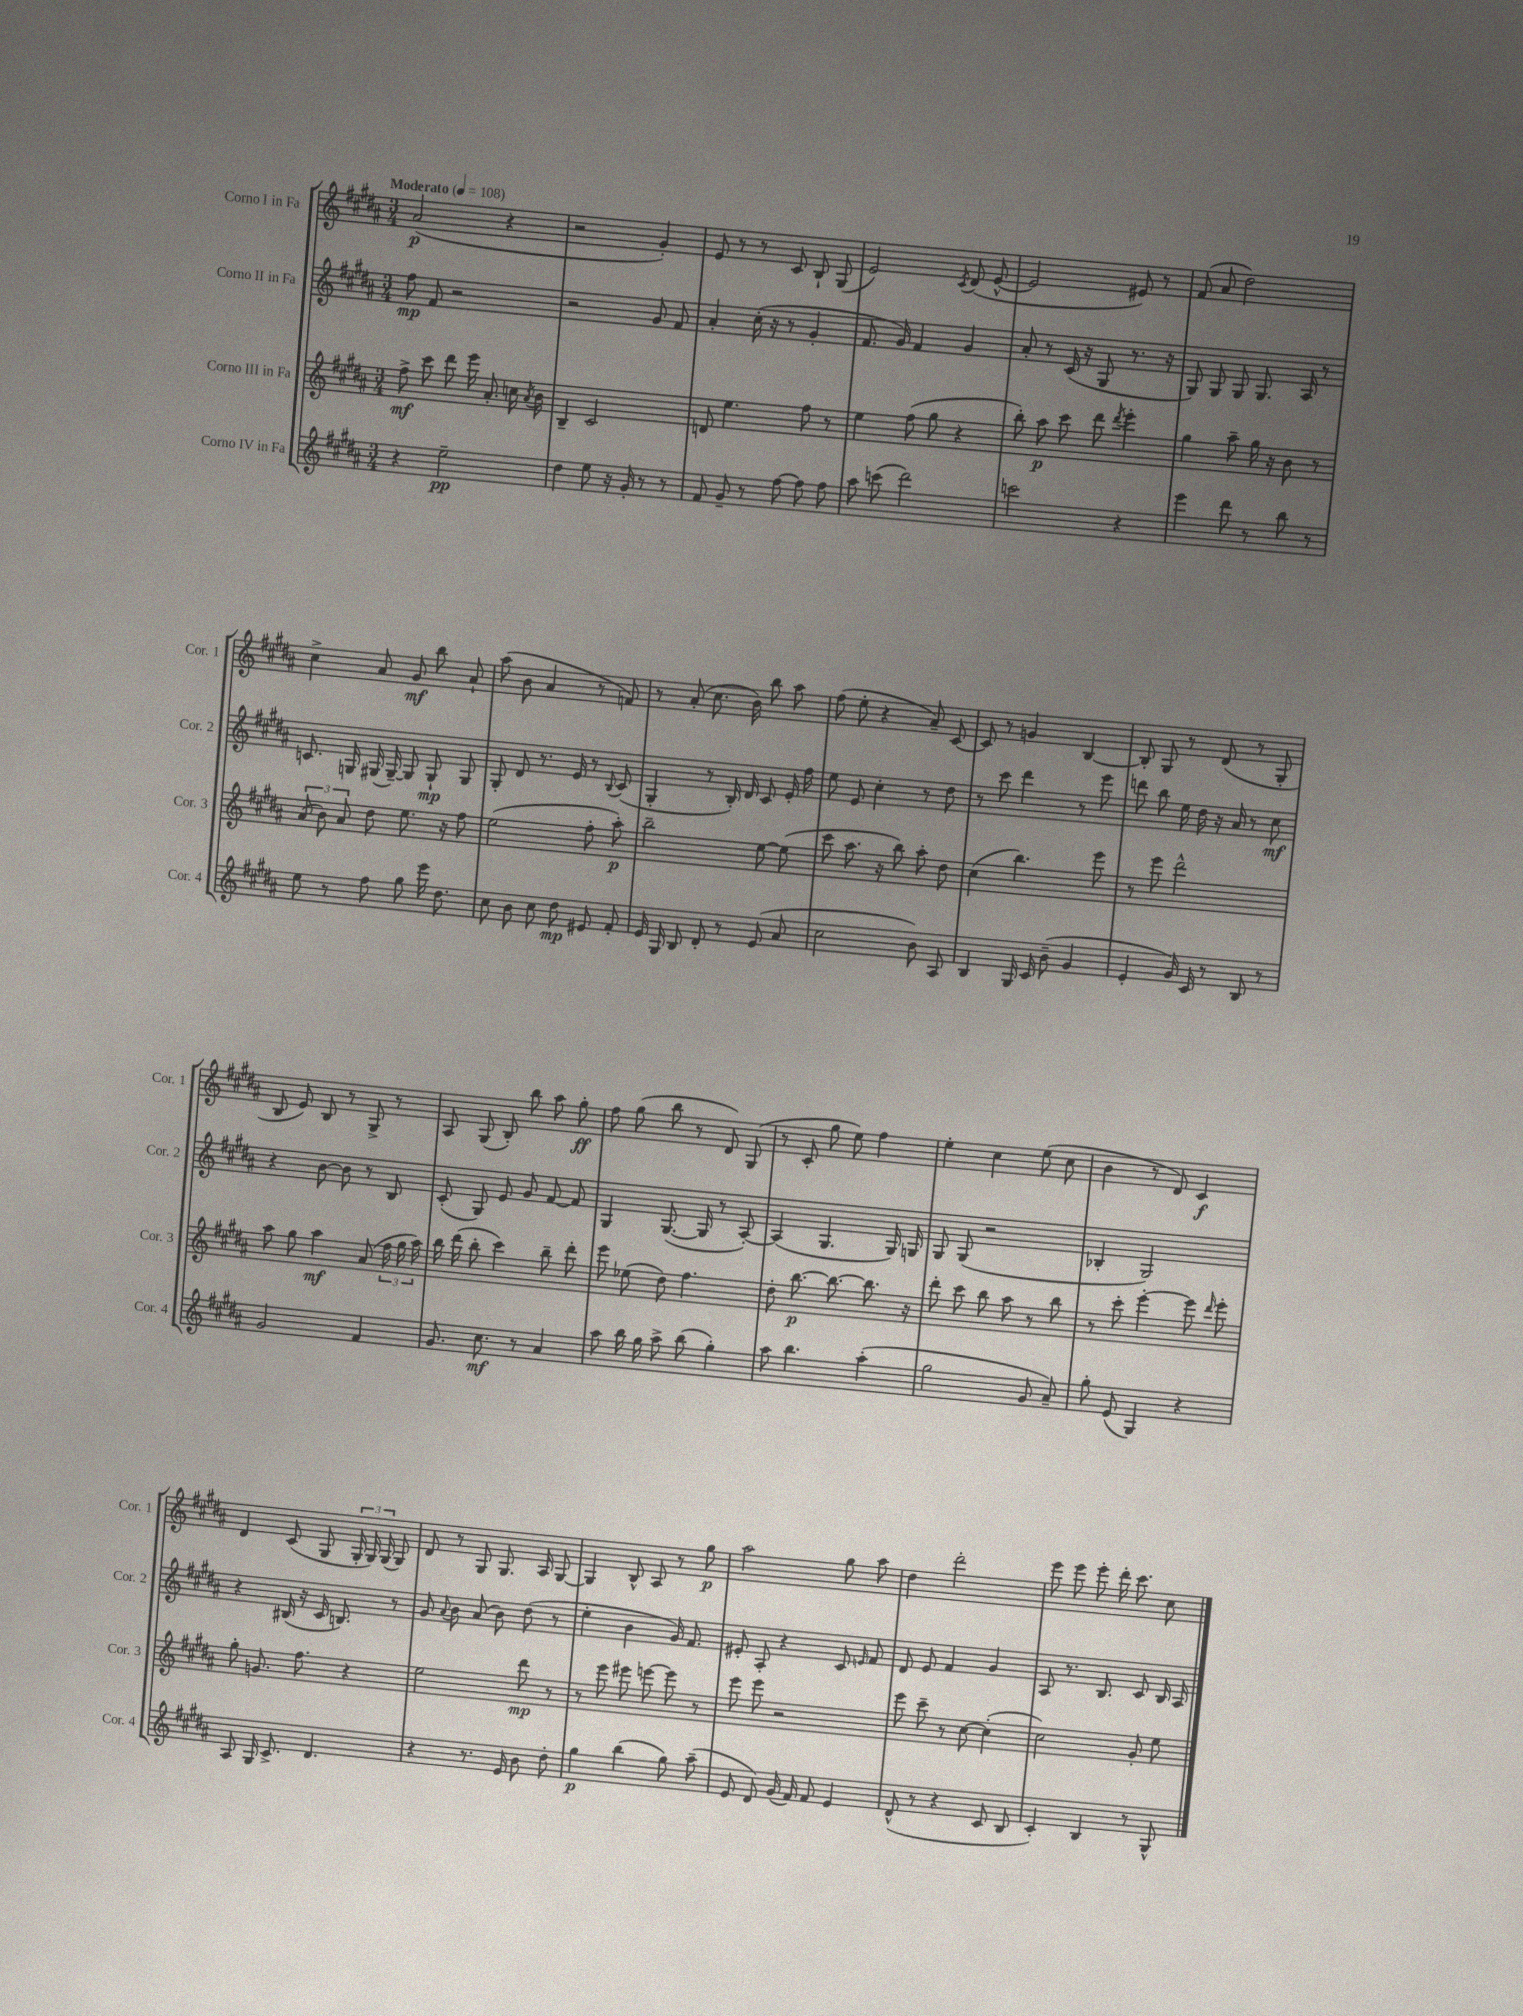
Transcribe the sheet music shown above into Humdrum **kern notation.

**kern	**kern	**kern	**kern
*staff4	*staff3	*staff2	*staff1
*clefG2	*clefG2	*clefG2	*clefG2
*k[f#c#g#d#a#]	*k[f#c#g#d#a#]	*k[f#c#g#d#a#]	*k[f#c#g#d#a#]
*M3/4	*M3/4	*M3/4	*M3/4
*MM108	*MM108	*MM108	*MM108
4r	8ff#^\	8ff#\	(2a#/
.	8ccc#\	8f#/	.
2ee~\	8ddd#\	2r	.
.	16eee\	.	.
.	8.a#'/	.	.
.	.	.	4r
.	16cc\	.	.
.	8qa#/	.	.
.	16b\	.	.
=	=	=	=
4dd#\	4B~/	2r	2r
8ee\	2c#/	.	.
16r	.	.	.
16g#'/	.	.	.
8r	.	8g#/	4g#'/)
8r	.	8f#/	.
=	=	=	=
8f#/	8d/	4a#'/	8e/
8g#~/	4.ee\	.	8r
8r	.	(16cc#'\	8r
.	.	16r	.
[8ff#\	.	8r	8c#/
8ff#\]	8ff#\	4g#'/	8B`/
8ff#\	8r	.	(8G#/
=	=	=	=
8aa#\	4ee\	8.f#/	2e/)
(8ccc\	.	.	.
.	.	16g#/)	.
2ddd#\)	(8ff#\	4f#/	.
.	8gg#\	.	.
.	.	.	8qc#/
.	4r	4g#/	(8d#/
.	.	.	[8e^^/
=	=	=	=
2ccc\	8bb'\)	8a#'/	2e/]
.	8aa#\	8r	.
.	8ccc#\	(16c#/	.
.	.	16r	.
.	8ddd#\	8G#/	.
.	8qddd#/	.	.
4r	4eee'\	8.r	8e#/)
.	.	.	8r
.	.	16r	.
=	=	=	=
4eee\	4gg#\	8G#/)	(8f#/
.	.	8G#/	8a#/
8ddd#\	8aa#~\	8G#/	2dd#\)
8r	16gg#\	8.G#/	.
.	16r	.	.
8bb\	8b\	.	.
.	.	16A#/	.
8r	8r	8r	.
=	=	=	=
8ee\	(12a#/	8.c/	4cc#^\
.	12b\)	.	.
8r	.	.	.
.	12a#/	.	.
.	.	16G/	.
8ff#\	8dd#\	(16G#/	8a#/
.	.	[16G#~/)	.
8gg#\	8.ee\	8G#/]	8g#/
16eee\	.	8G#`/	8bb\
8.dd#\	16r	.	.
.	8ff#\	8G#/	8a#`/
=	=	=	=
8cc#\	(2ee\	8G#'/	(8aa#\
8b\	.	8d#/	8b\
8cc#\	.	8.r	4a#/
8dd#\	.	.	.
.	.	16e/	.
8e#/	8ff#'\	8r	8r
.	.	8qqB/	.
8f#'/	8aa#'\)	(8c#/	8f/)
=	=	=	=
16e/	2bb~\	4G#'/	8r
16G#/	.	.	.
8B/	.	.	(8a#'/
8d#'/	.	8r	8.cc#\
8r	.	16B'/)	.
.	.	16d#/	16b\)
(8e/	[8ee\	8c#/	8bb\
8a#/	(8ee\]	16e'/	8aa#\
.	.	16ff#\	.
=	=	=	=
2cc#\	8ccc#\	8ee\	(8ff#\
.	8.aa#\	8e/	8ee'\
.	.	4cc#'\	4r
.	16r	.	.
.	8bb\)	.	.
8b\)	8aa#'\	8r	8a#~/)
8A#/	8dd#\	8dd#\	[8c#/
=	=	=	=
4B/	(4cc#\	8r	8c#/]
.	.	8ccc#\	8r
16G#/	4.bb\)	4ddd#\	4g/
16c#/	.	.	.
(8b~\	.	.	.
4g#/	.	8r	[4B/
.	8eee\	8eee\	.
=	=	=	=
4e'/	8r	8ddd\	8B'/]
.	8eee\	8bb\	8G#/
16g#/)	2ddd#^^\	16ee\	8r
16c#/	.	16dd#\	.
8r	.	16r	(8d#/
.	.	16a#/	.
8B/	.	8r	8r
8r	.	8cc#\	8G#'/
=	=	=	=
2g#/	8aa#\	4r	8B/
.	8gg#\	.	8e/)
.	4aa#\	[8b\	8B/
.	.	8b\]	8r
4f#/	(8a#/	8r	8G#^/
.	24ff#\	8B/	8r
.	24gg#\	.	.
.	24aa#\)	.	.
=	=	=	=
8.g#/	16bb\	(8c#'/	8A#/
.	(16ddd#\	.	.
.	8bb'\	8G#/)	(8G#/
8.cc#\	.	.	.
.	4ccc#\)	8e/	8B'/)
8r	.	8g#/	8bb\
4a#/	8bb~\	[8f#/	8aa#\
.	8ddd#'\	8f#/]	8gg#'\
=	=	=	=
8aa#\	8eee\	4G#/	8ff#\
16bb\	(8ee-\	.	(8gg#\
16gg#\	.	.	.
8aa#^\	8dd#\)	([8.G#/	8bb\
(8bb\	4.ff#\	.	8r
.	.	16G#/]	.
4gg#'\)	.	8r	8d#/)
.	.	[8A#'/)	(8G#/
=	=	=	=
8aa#\	8dd#'\	(4A#/]	8r
4.bb\	[8.bb\	.	8c#'/
.	.	4.G#/	8gg#\
.	8.bb\_	.	.
.	.	.	8ee\)
(4aa#'\	8.bb\]	.	4ff#\
.	.	16G#/)	.
.	16r	16G/	.
=	=	=	=
2gg#\	8ddd#'\	8G#/	4ee'\
.	8ccc#\	(8G#/	.
.	8bb\	2r	4cc#\
.	8aa#\	.	.
8g#/	8r	.	(8ee\
8a#~/)	8bb\	.	8cc#\
=	=	=	=
8gg#'\	8r	4B-'/	4b\
(8e/	8ccc#'\	.	.
4G#/)	[4eee'\	2G#/)	8r
.	.	.	8d#/)
4r	8eee\]	.	4c#/
.	16qqddd#/	.	.
.	8eee'\	.	.
=	=	=	=
8A#/	8gg#'\	4r	4d#/
16G#/	8.g/	.	.
8.c#^/	.	.	.
.	.	(16B#/	(8c#/
.	8.ff#\	16r	.
4.d#/	.	16c#/	8G#/
.	.	8.B/)	.
.	4r	.	24G#'/
.	.	.	24G#/)
.	.	.	(24G#/
.	.	8r	8G#/)
=	=	=	=
4r	2ee\	8g#/	8d#/
.	.	8qqa#/	.
.	.	8b\	8r
8.r	.	(8a#/	8G#/
.	.	8b\)	8.G#/
16e/	.	.	.
8b\	8ddd#\	(8dd#\	.
.	.	.	16A#/
8dd#'\	8r	8r	[8G#/
=	=	=	=
4gg#\	8r	4ee'\	4G#/]
.	8eee\	.	.
(4bb\	8eee#\	4b\	8B^^/
.	[8eee\	.	8A#/
8gg#\)	8eee\]	16g#/)	8r
.	.	8.f#/	.
(8aa#~\	8r	.	8gg#\
=	=	=	=
8e/	8eee\	8e#'/	2aa#\
8d#/)	8eee\	8A#'/	.
(16g#/	2r	4r	.
16f#/)	.	.	.
8f#/	.	.	.
4e/	.	8c#/	8gg#\
.	.	16qqe/	.
.	.	8f#/	8aa#\
=	=	=	=
(8d#^^/	8eee\	8d#/	4dd#\
8r	8ccc#~\	8e/	.
4r	8r	4f#/	2ddd#'\
.	[8cc#\	.	.
8c#/	(4cc#'\]	4g#/	.
8B/	.	.	.
=	=	=	=
4c#'/)	2cc#\)	8A#/	8eee\
.	.	8.r	8eee\
4B/	.	.	8eee'\
.	.	8.B/	.
.	.	.	16ddd#'\
.	.	.	8.ccc#\
8r	8g#'/	8c#/	.
8G#^^/	8ee\	16B/	8cc#\
.	.	16A#/	.
==	==	==	==
*-	*-	*-	*-
